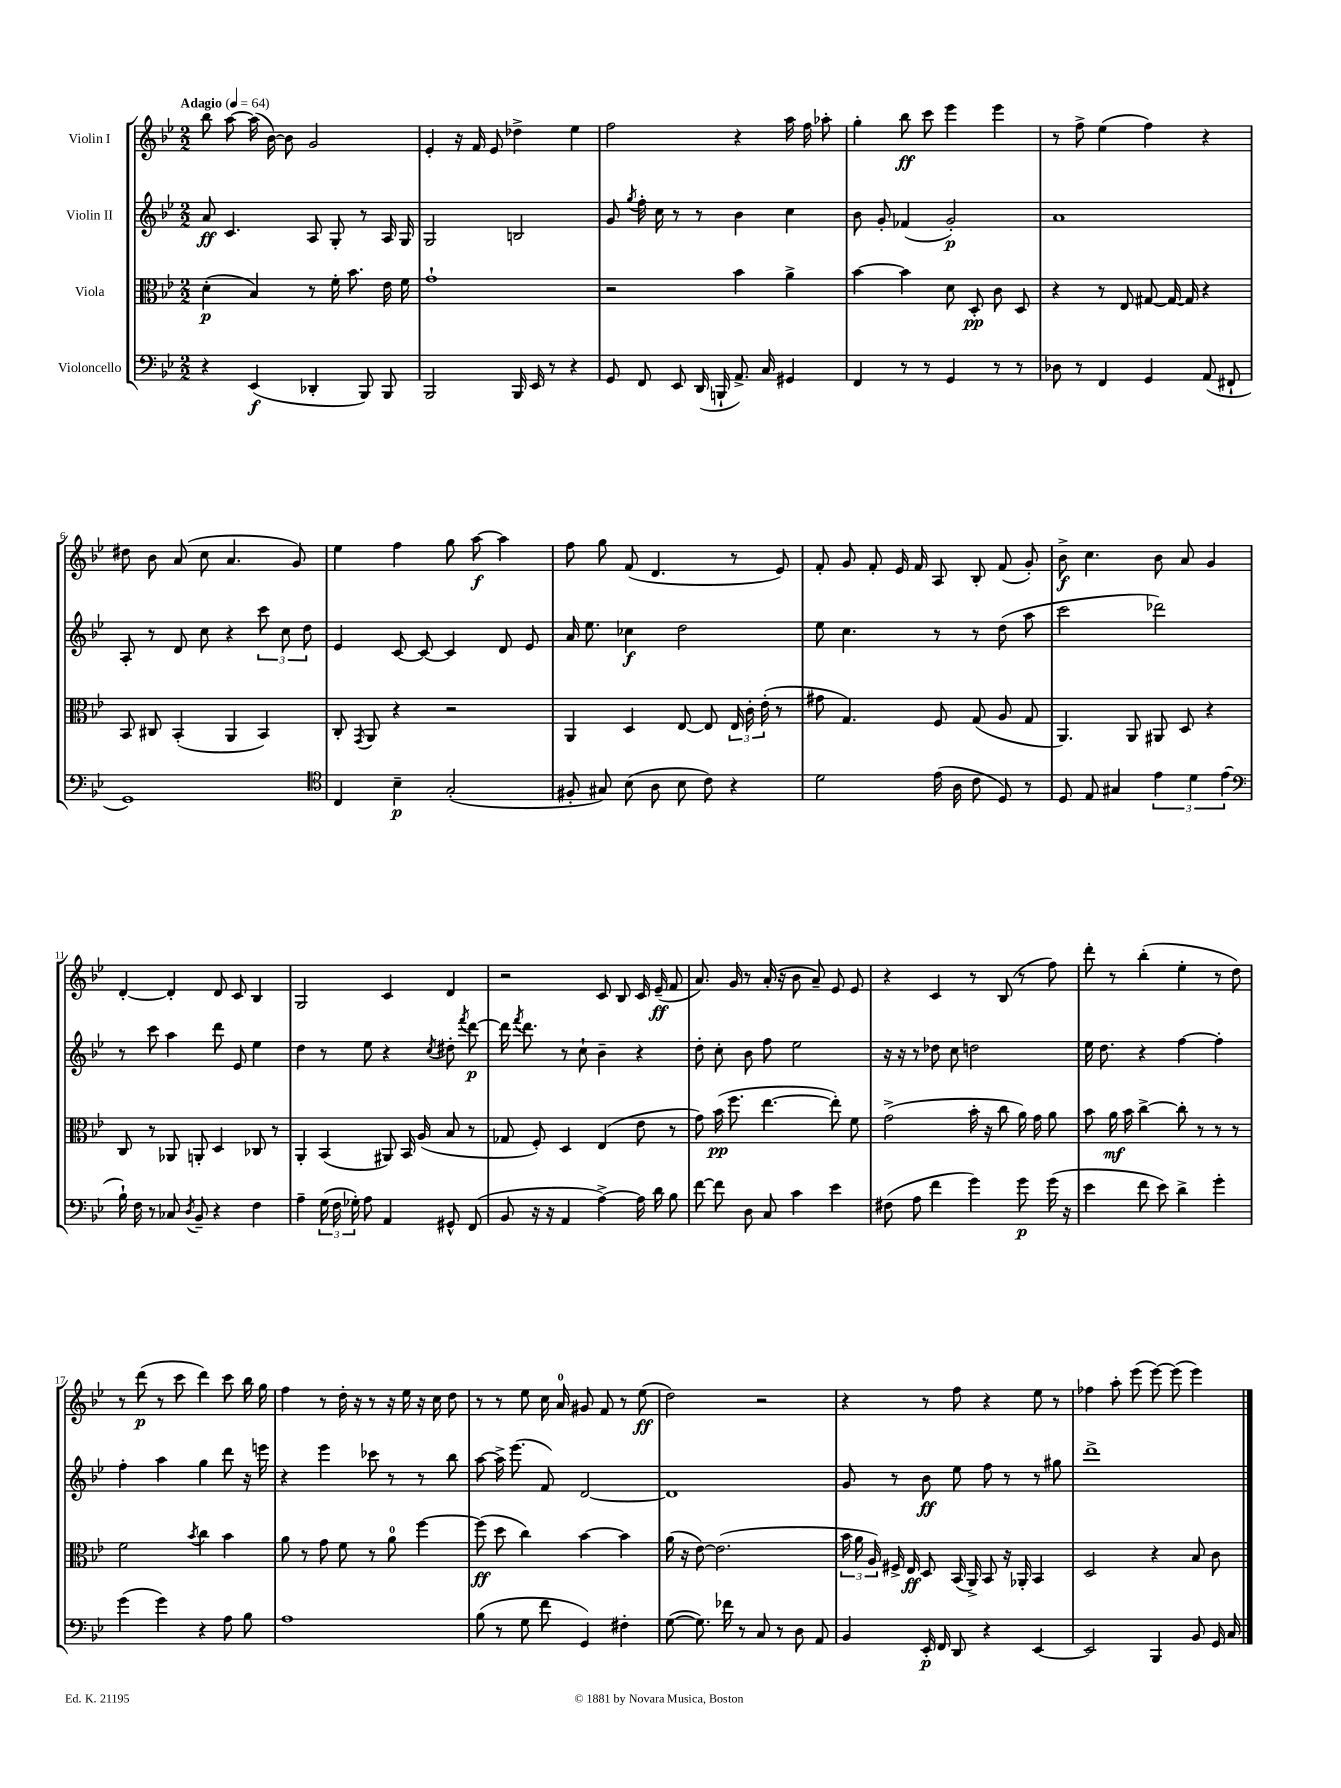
<<
\new StaffGroup <<
\new Staff = "s0" \with { instrumentName = "Violin I" } {
    \clef treble \key bes \major \numericTimeSignature \time 2/2 \tempo "Adagio" 4 = 64
    \autoBeamOff bes''8 a''8~ a''16( bes'16~) bes'8 g'2 |
    ees'4-. r16 f'16 ees'8 des''4-> ees''4 |
    f''2 r4 a''16 f''16 aes''8-. |
    g''4-. bes''8\ff c'''8 ees'''4 ees'''4 |
    r8 f''8-> ees''4( f''4) r4 |
    dis''8 bes'8 a'8( c''8 a'4. g'8) |
    ees''4 f''4 g''8 a''8~\f a''4 |
    f''8 g''8 f'8( d'4. r8 ees'8) |
    f'8-. g'8 f'8-. ees'16 f'16 a8 bes8-. f'8( g'8-.) |
    bes'8->\f c''4. bes'8 a'8 g'4 |
    d'4~-. d'4-. d'8 c'8 bes4 |
    g2 c'4 d'4 |
    r2 c'8 bes8 c'16 ees'16--\ff( f'8 |
    a'8.) g'16 r8 a'16-.( r16 bes'8 a'8--) ees'8 ees'8 |
    r4 c'4 r8 bes8( r8 f''8) |
    d'''8-. r8 bes''4-.( ees''4-. r8 d''8) |
    r8 d'''8\p( r8 c'''8 d'''4) c'''8 bes''16 g''16 |
    f''4 r8 d''16-. r16 r8 r16 ees''16 r16 c''16 d''8 |
    r8 r8 ees''8 c''16 a'16-0 gis'8 f'8 r8 ees''8\ff( |
    d''2) r2 |
    r4 r8 f''8 r4 ees''8 r8 |
    fes''4 a''8-. ees'''8( ees'''8~) ees'''8( ees'''4) \bar "|." |
}
\new Staff = "s1" \with { instrumentName = "Violin II" } {
    \clef treble \key bes \major \numericTimeSignature \time 2/2
    \autoBeamOff a'8\ff c'4. a8 g8-. r8 a16 g16 |
    g2 b2 |
    g'8 \acciaccatura { g''8 } f''16-. c''16 r8 r8 bes'4 c''4 |
    bes'8 g'8-. fes'4( g'2-.\p) |
    a'1 |
    a8-. r8 d'8 c''8 r4 \tuplet 3/2 { c'''8 c''8 d''8 } |
    ees'4 c'8~ c'8~ c'4 d'8 ees'8 |
    a'16 ees''8. ces''4\f d''2 |
    ees''8 c''4. r8 r8 d''8( a''8 |
    c'''2 des'''2) |
    r8 c'''8 a''4 d'''8 ees'8 ees''4 |
    d''4 r8 ees''8 r4 \acciaccatura { c''8 } dis''8-. \acciaccatura { f'''8 } d'''8~\p |
    d'''16 \acciaccatura { f'''8 } d'''8. r8 c''8-! bes'4-- r4 |
    d''8-. c''8-. bes'8 f''8 ees''2 |
    r16 r16 r8 des''8 c''8 d''2 |
    ees''16 d''8. r4 f''4~ f''4-. |
    f''4-. a''4 g''4 d'''8 r16 e'''16 |
    r4 ees'''4 ces'''8 r8 r8 bes''8 |
    a''8~ a''16-> ees'''8.( f'8) d'2~ |
    d'1 |
    g'8 r8 bes'8\ff ees''8 f''8 r8 r8 gis''8 |
    d'''1-> \bar "|." |
}
\new Staff = "s2" \with { instrumentName = "Viola" } {
    \clef alto \key bes \major \numericTimeSignature \time 2/2
    \autoBeamOff d'4-.\p( bes4) r8 f'16-. bes'8. ees'16 f'16 |
    g'1-! |
    r2 bes'4 a'4-> |
    bes'4~ bes'4 d'8 d8-.\pp c'8 d8 |
    r4 r8 ees8 gis8~ gis16~ gis16 r4 |
    bes,8 cis8 bes,4-.( a,4 bes,4) |
    c8-. \acciaccatura { g,8 } a,8 r4 r2 |
    a,4 d4 ees8~ ees8 \tuplet 3/2 { ees16 c'16-. ees'16-.( } r8 |
    gis'8 g4.) f8 g8( a8 g8 |
    a,4.) a,8 ais,8 d8 r4 |
    c8 r8 aes,8 a,8-. d4 ces8 r8 |
    a,4-. bes,4( ais,8) bes,16 a16( bes8 r8 |
    ges8 f8-.) d4 ees4( ees'8 r8 |
    g'8) bes'16\pp( f''8. ees''4.~ ees''8-.) f'8 |
    g'2->( bes'16-. r16 c''8 a'16) g'16 a'8 |
    bes'8 a'16\mf bes'16 c''4~-> c''8-. r8 r8 r8 |
    f'2 \acciaccatura { bes'8 } c''4 bes'4 |
    a'8 r8 g'8 f'8 r8 a'8-0 f''4~ |
    f''8\ff( d''8 c''4) bes'4~ bes'4 |
    a'16( r16 ees'8~) ees'2.( |
    \tuplet 3/2 { bes'16 a'16 a16) } fis16-> ees16\ff d8 bes,16( a,16->) bes,8 r16 aes,16-. bes,4 |
    d2 r4 bes8 c'8 \bar "|." |
}
\new Staff = "s3" \with { instrumentName = "Violoncello" } {
    \clef bass \key bes \major \numericTimeSignature \time 2/2
    \autoBeamOff r4 ees,4\f( des,4-. bes,,8) bes,,8 |
    bes,,2 bes,,16 ees,16 r8 r4 |
    g,8 f,8 ees,8 d,16( b,,16-! a,8.->) c16 gis,4 |
    f,4 r8 r8 g,4 r8 r8 |
    des8 r8 f,4 g,4 a,8( fis,8-! |
    g,1) |
    \clef tenor c4 bes4--\p g2-.( |
    fis8-. gis8) bes8( a8 bes8 c'8) r4 |
    d'2 ees'16( a16 c'8 d8) r8 |
    d8 ees8 gis4 \tuplet 3/2 { ees'4 d'4 ees'4( } |
    \clef bass bes16-!) f16 r8 ces8 \acciaccatura { d8 } bes,8-- r4 f4 |
    a4-- \tuplet 3/2 { g16( f16 ges16-.) } a8 a,4 gis,8-^ f,8( |
    bes,8 r16 r16 a,4 a4~->) a16 d'16 bes8 |
    f'8~ f'8 d8 c8 c'4 ees'4 |
    fis8( a8 f'4 g'4) g'8\p g'16( r16 |
    ees'4 f'8 ees'8) d'4-> g'4-. |
    g'4( g'4) r4 a8 bes8 |
    a1 |
    bes8( r8 g8 f'8 g,4) fis4-. |
    g8~( g8.) fes'16 r8 c8 r8 d8 a,8 |
    bes,4 ees,16-.\p f,16 d,8 r4 ees,4~ |
    ees,2 bes,,4 bes,8 g,16 c16 \bar "|." |
}
>>
>>
